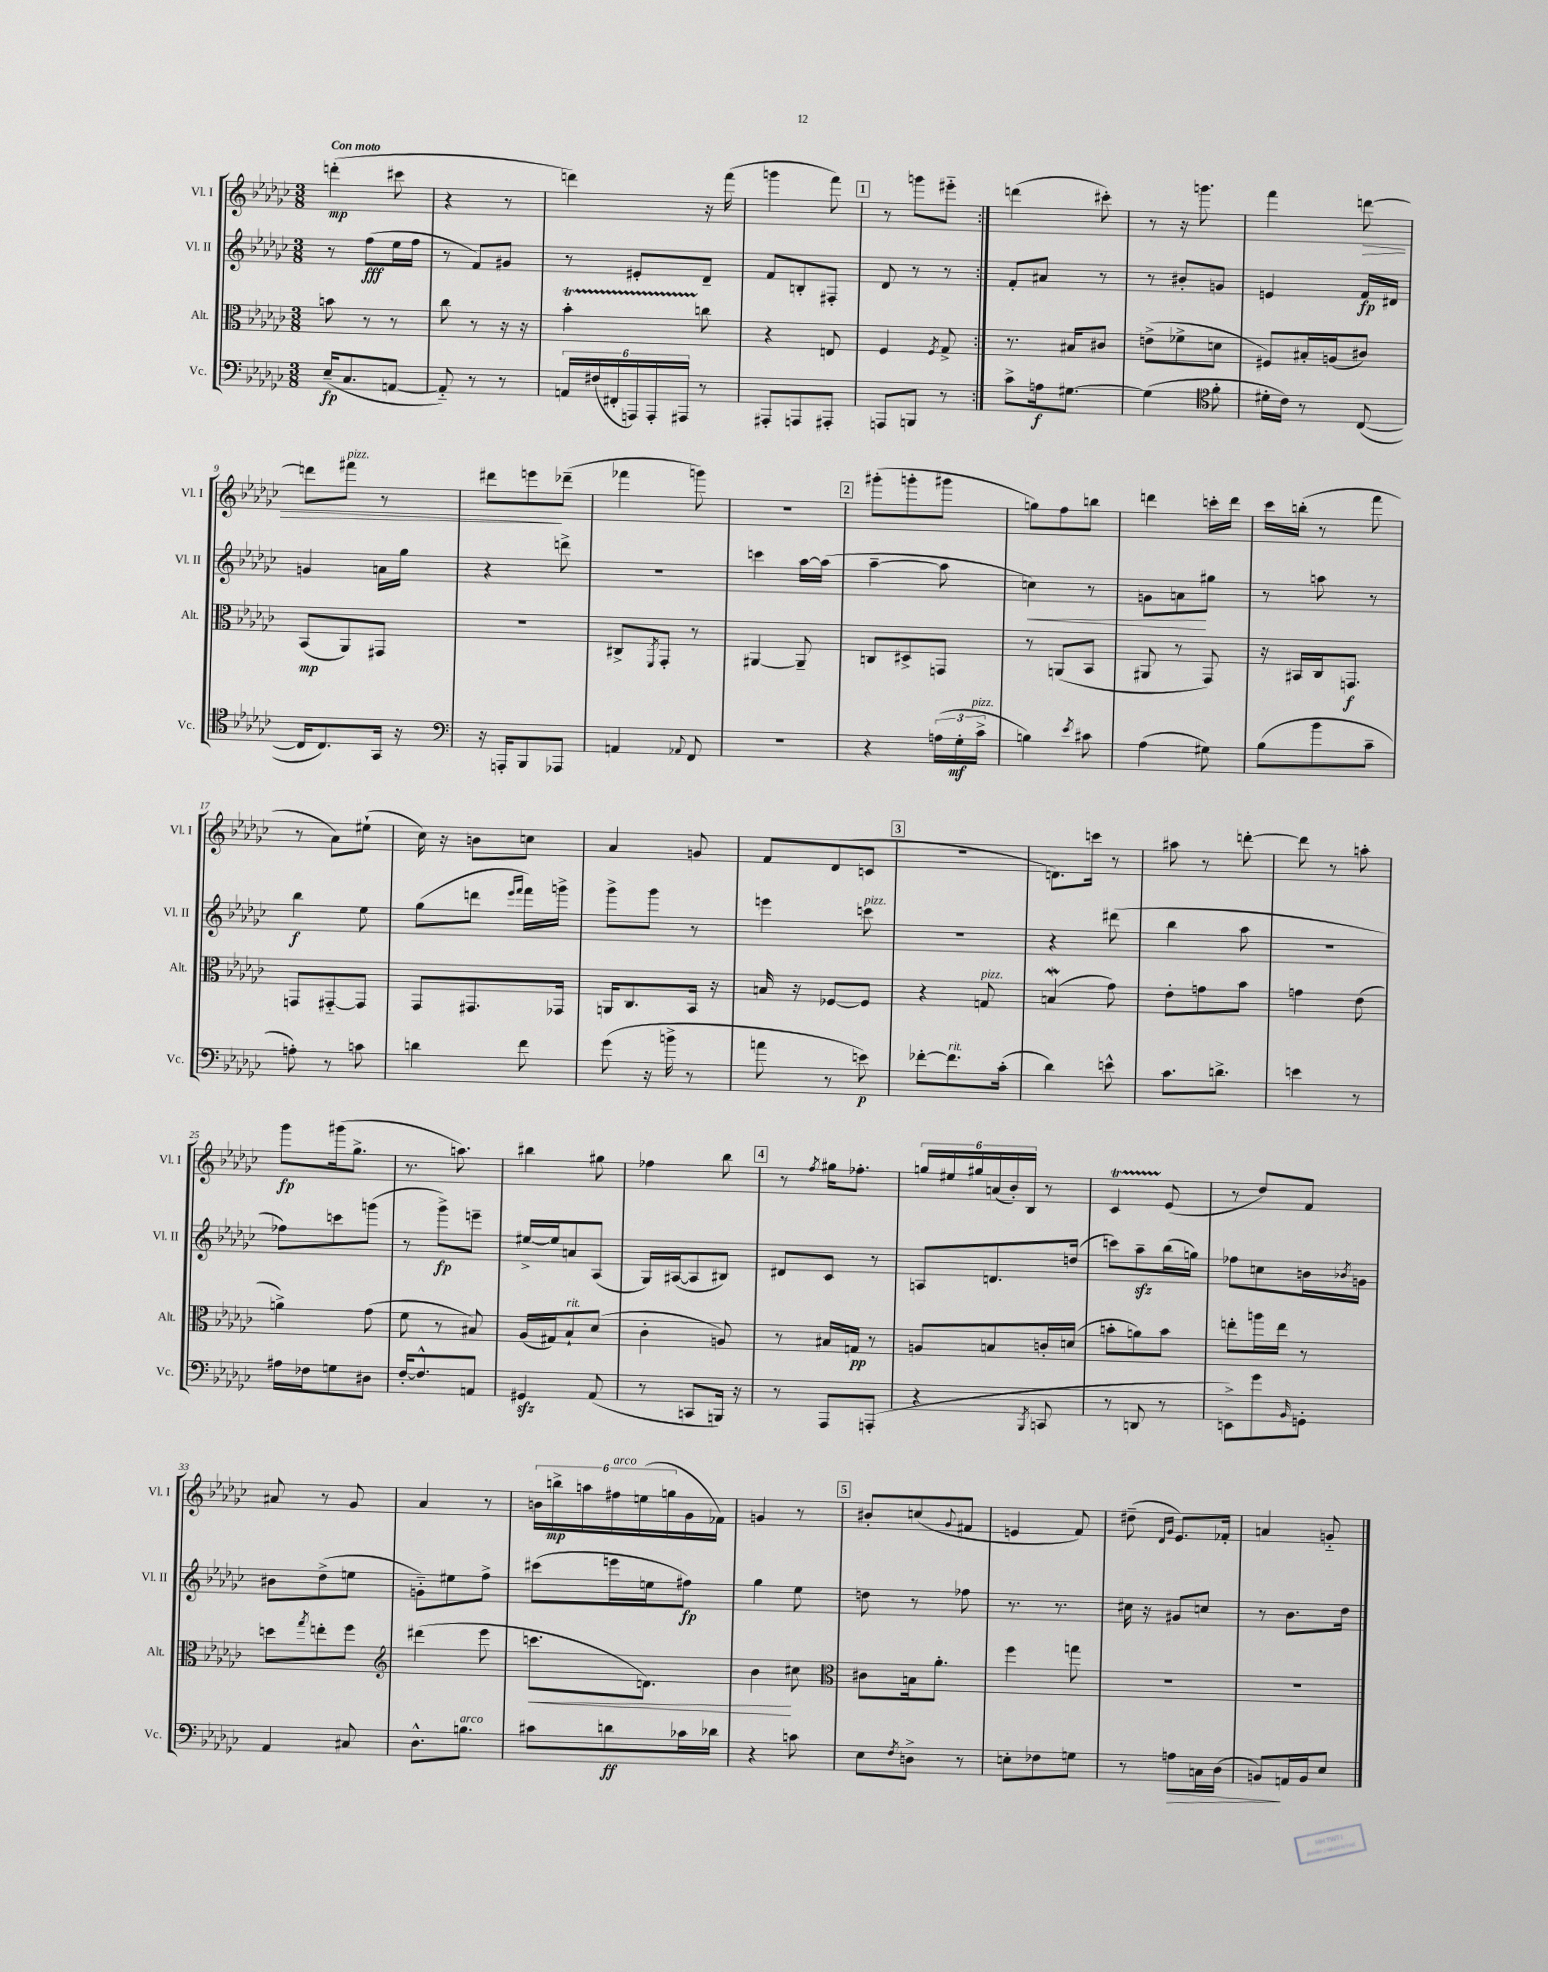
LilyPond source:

<<
\new StaffGroup <<
\new Staff = "s0" \with { instrumentName = "Vl. I" shortInstrumentName = "Vl. I" } {
    \clef treble \key ges \major \numericTimeSignature \time 3/8 \tempo "Con moto"
    \repeat volta 2 { d'''4-.\mp( cis'''8 |
    r4 r8 |
    d'''4) r16 f'''16( |
    g'''4 f'''8) |
    \mark \markup { \box "1" } r8 g'''8 eis'''8-_ | }
    d'''4( cis'''8-.) |
    r8 r16 g'''8. |
    f'''4 d'''8~\> |
    d'''8 fis'''8^\markup { \italic "pizz." } r8 |
    dis'''8 e'''8\! des'''8--( |
    fes'''4 g'''8) |
    R4. |
    \mark \markup { \box "2" } gis'''8-.( g'''8-. gis'''8 |
    g''8) f''8 b''8 |
    d'''4 c'''16-. d'''16 |
    ces'''16 b''16-.( r8 f'''8 |
    r8 aes'8) eis''8-!( |
    ces''16) r16 b'8 c''8 |
    aes'4 g'8 |
    f'8 des'8( c'8 |
    \mark \markup { \box "3" } R4. |
    d'8.) c'''16 r8 |
    ais''8 r8 d'''8~-. |
    d'''8 r8 a''8-. |
    ges'''8\fp gis'''16( ges''8.-> |
    r8. a''8.) |
    bis''4 gis''8 |
    fes''4 bes''8 |
    \mark \markup { \box "4" } r8 \acciaccatura { f''8 } gis''16 fes''8.-. |
    \tuplet 6/4 { g''16 eis''16 gis''16 a'16( bes'16-.) bes16 } r8 |
    ces'4\startTrillSpan ees'8\stopTrillSpan( |
    r8 des''8) f'8 |
    ais'8 r8 ges'8 |
    aes'4 r8 |
    \tuplet 6/4 { b'16 b''16->\mp a''16 fis''16^\markup { \italic "arco" } e''16( g''16 } ges'16 fes'16) |
    g'4 r8 |
    \mark \markup { \box "5" } bis'8-. c''8( \appoggiatura { ges'8 } fis'8 |
    e'4 f'8) |
    dis''8--( \grace { des'16 ges'16 } ees'8.) fes'16-. |
    a'4 g'8-_ \bar "|." |
}
\new Staff = "s1" \with { instrumentName = "Vl. II" shortInstrumentName = "Vl. II" } {
    \clef treble \key ges \major \numericTimeSignature \time 3/8
    \repeat volta 2 { r8 f''8\fff( ees''16 f''16 |
    r8 f'8) gis'8 |
    r8 eis'8-. des'8-- |
    f'8 b8-. fis8-. |
    \mark \markup { \box "1" } des'8 r8 r8 | }
    f'8-. ais'8 r8 |
    r8 bis'8-. g'8 |
    e'4 f'16\fp dis'16 |
    g'4 a'16 ges''16 |
    r4 d'''8-> |
    R4. |
    c'''4 aes''16~ aes''16( |
    \mark \markup { \box "2" } aes''4~-- aes''8 |
    c''4\<) r8 |
    g'8 a'8\! gis''8 |
    r8 a''8 r8 |
    bes''4\f ees''8 |
    ges''8( d'''8 \grace { ees'''16 f'''16 } f'''16) g'''16-> |
    ges'''8-> ges'''8 r8 |
    e'''4 c'''8^\markup { \italic "pizz." } |
    \mark \markup { \box "3" } R4. |
    r4 dis'''8( |
    bes''4 aes''8 |
    R4. |
    fes''8) c'''8 g'''8( |
    r8 ges'''8->\fp) e'''8-- |
    eis''16~-> eis''16 a'8 aes8( |
    ges16) ais16~( ais8 bis8) |
    \mark \markup { \box "4" } dis'8 ces'8 r8 |
    a8 d'8. d''16( |
    c'''8) aes''8--\sfz bes''16( g''16) |
    fes''8 c''8 b'16 \acciaccatura { bes'8 } g'16 |
    bis'8 des''8->( e''8 |
    g'8-_) eis''8 f''8-> |
    cis'''8( e'''16 e''16 fis''8\fp) |
    ges''4 ees''8 |
    \mark \markup { \box "5" } d''8 r8 fes''8 |
    r8. r8. |
    cis''16 r16 gis'8 c''8 |
    r8 bes'8. des''16 \bar "|." |
}
\new Staff = "s2" \with { instrumentName = "Alt." shortInstrumentName = "Alt." } {
    \clef alto \key ges \major \numericTimeSignature \time 3/8
    \repeat volta 2 { b'8 r8 r8 |
    ces''8 r8 r16 r16 |
    bes'4-.\startTrillSpan c''8\stopTrillSpan |
    r4 e8 |
    \mark \markup { \box "1" } f4 \acciaccatura { f8 } ges8-> | }
    r8. bis16 cis'8 |
    e'8->( fes'8-> d'8 |
    fis8) bis16-. a16( cis'8) |
    bes,8\mp( aes,8) gis,8 |
    R4. |
    cis8-> \acciaccatura { f,8 } ges,8-. r8 |
    ais,4~ ais,8-- |
    \mark \markup { \box "2" } c8 dis8-> g,8 |
    r8 a,8( bes,8 |
    ais,8 r8 ges,8) |
    r16 bis,16 ces16 g,8.\f |
    g,8 gis,8~-_ gis,8 |
    ges,8 gis,8. ges,16 |
    a,16 ces8. bes,16 r16 |
    b16 r16 fes8~ fes8 |
    \mark \markup { \box "3" } r4 g8^\markup { \italic "pizz." } |
    b4\mordent( ges'8) |
    ees'8-. g'8 bes'8 |
    g'4 ees'8( |
    a'4->) ges'8( |
    f'8 r8 bis8) |
    aes16( gis16) bes8-!^\markup { \italic "rit." } des'8( |
    ces'4-. a8) |
    \mark \markup { \box "4" } r8 bis16 g16\pp r8 |
    a8 b8 c'16-. d'16( |
    b'8-. a'8) b'8 |
    e''8-. a''16 e''16 r8 |
    d''8 \acciaccatura { ges''8 } e''8-. f''8 |
    \clef treble dis'''4( ees'''8 |
    c'''8.\< d'8.) |
    bes'4\! cis''8 |
    \mark \markup { \box "5" } \clef alto cis'8 b16 aes'8.-. |
    f''4 g''8 |
    R4. |
    R4. \bar "|." |
}
\new Staff = "s3" \with { instrumentName = "Vc." shortInstrumentName = "Vc." } {
    \clef bass \key ges \major \numericTimeSignature \time 3/8
    \repeat volta 2 { ees16--\fp( ces8. a,8~ |
    a,8-_) r8 r8 |
    \tuplet 6/4 { a,16 fis16( fis,16-. a,,16) a,,16-. ais,,16 } r8 |
    ais,,8-. a,,8 ais,,8-. |
    \mark \markup { \box "1" } a,,8 b,,8 r8 | }
    ces'8-> a16\f gis8.~ |
    gis4( \clef tenor f'8-. |
    dis'16-. ces'16) r8 ces8~( |
    ces16 ces8.) ges,16 r16 |
    \clef bass r16 a,,16-. bes,,8 aes,,8 |
    a,4 \appoggiatura { aes,8 } f,8 |
    R4. |
    \mark \markup { \box "2" } r4 \tuplet 3/2 { a16( ges16-.\mf ces'16->^\markup { \italic "pizz." } } |
    b4) \acciaccatura { ees'8 } cis'8 |
    aes4( gis8) |
    bes8( bes'8 ces'8-- |
    a8-.) r8 c'8 |
    d'4 f'8 |
    ges'8( r16 b'16-> r8 |
    a'8 r8 e'8\p) |
    \mark \markup { \box "3" } fes'8~-. fes'8.^\markup { \italic "rit." } ces'16-.( |
    des'4) e'8-^ |
    ces'8. d'8.-> |
    e'4 r8 |
    ais16 fes16 g8 dis8 |
    f16~-. f8.-^ a,8 |
    gis,4\sfz aes,8( |
    r8 c,8 b,,16) r16 |
    \mark \markup { \box "4" } r8 aes,,8 a,,8-.( |
    r4 \acciaccatura { bes,,8 } c,8 |
    r8 d,8 r8 |
    e,8->) ges'8 \grace { bes,16 } g,8-. |
    aes,4 cis8 |
    des8.-^ b8.^\markup { \italic "arco" } |
    cis'8 d'8\ff ces'16 des'16 |
    r4 c'8 |
    \mark \markup { \box "5" } ees8 \acciaccatura { f8 } d8-> r8 |
    e8-. fes8 g8 |
    r8 a8\> c16 des16( |
    b,8\!) a,16 b,16 ees8 \bar "|." |
}
>>
>>
